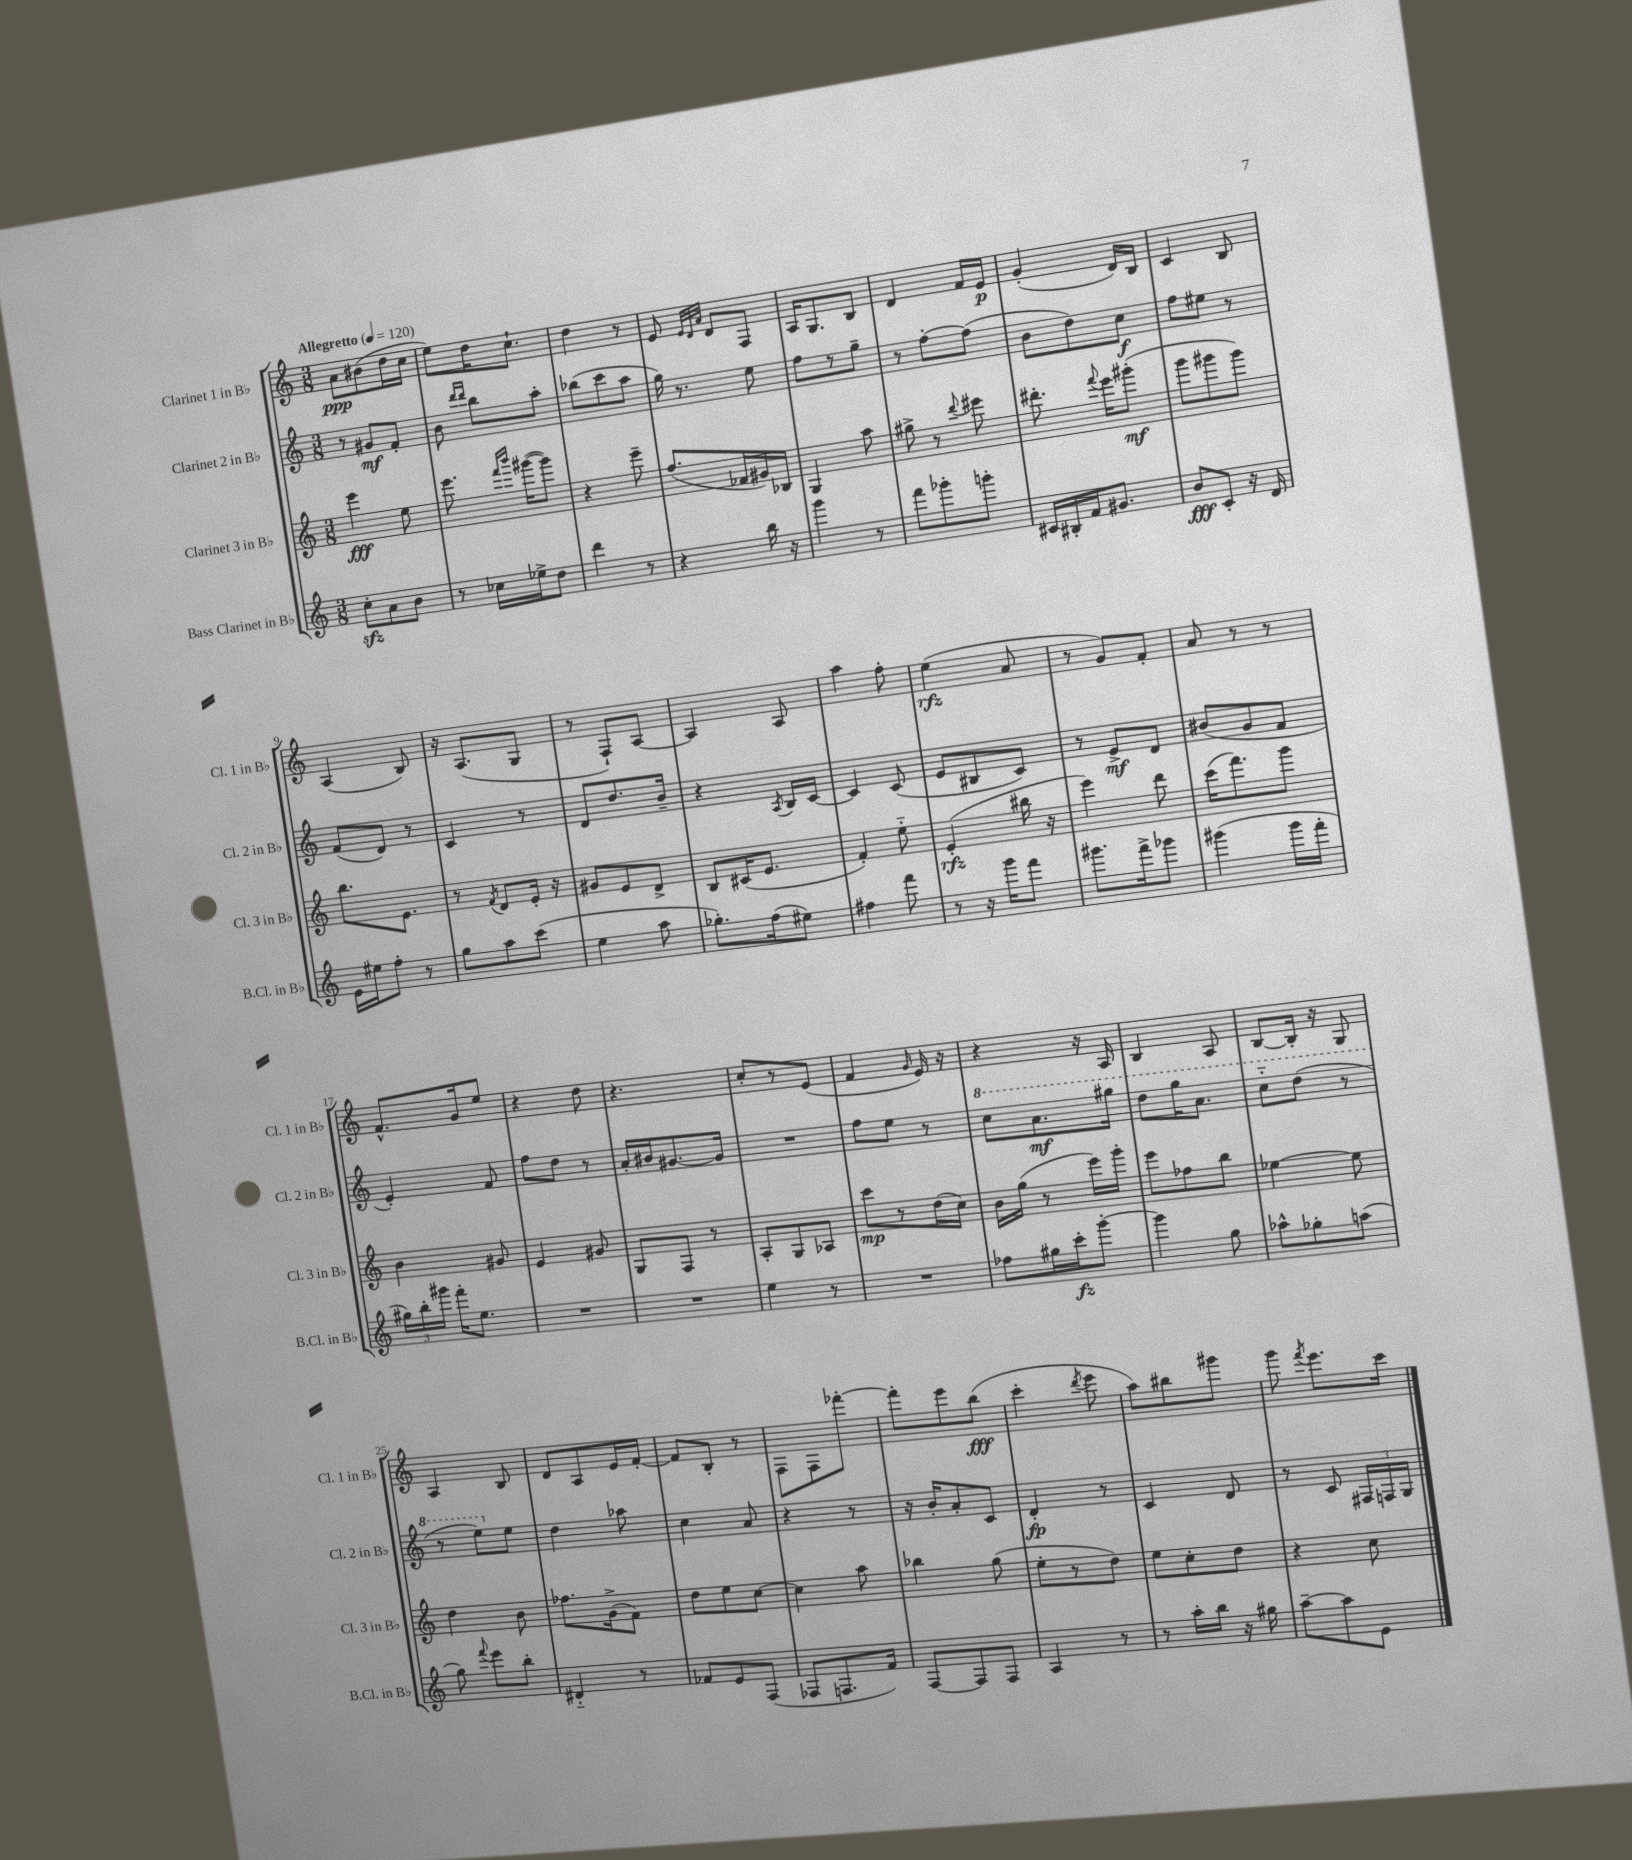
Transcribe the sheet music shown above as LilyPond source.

<<
\new StaffGroup <<
\new Staff = "s0" \with { instrumentName = "Clarinet 1 in Bb" shortInstrumentName = "Cl. 1 in Bb" } {
    \clef treble \key c \major \numericTimeSignature \time 3/8 \tempo "Allegretto" 4 = 120
    \autoBeamOff a'8[\ppp bis'8( d''16 c''16] |
    e''8[) d''16 c''8.]-! |
    d''4 r8 |
    e'8 \grace { e'32[ d'32 a'32] } d'8[ f8] |
    a16[ g8. b8] |
    d'4 f'16[ e'16]\p |
    g'4-.( d'16[) b16] |
    c'4 b8 |
    a4( b8) |
    r16 a8.[( g8] |
    r8 f8[-!) a8]~ |
    a4 a8 |
    a''4 f''8-. |
    e''4\rfz( a'8 |
    r8 g'8[) f'8]-. |
    a'8 r8 r8 |
    f'8.[-^ g'16 e''8] |
    r4 d''8 |
    r4. |
    c''8[-. r8 e'8]( |
    f'4 \grace { g'16 } e'16) r16 |
    r4 r16 a16 |
    b4 a8 |
    b8[~ b16]-. r16 g8 |
    a4 b8 |
    d'8[ a8 e'16 f'16]~-. |
    f'8[ b8]-. r8 |
    f8[ f8 fes'''8]~-. |
    fes'''8[-. e'''8 b''8]\fff( |
    c'''4-. \acciaccatura { d'''8 } e'''8 |
    a''8[) bis''8 gis'''8] |
    g'''8 \acciaccatura { f'''8 } e'''8.[ c'''16] \bar "|." |
}
\new Staff = "s1" \with { instrumentName = "Clarinet 2 in Bb" shortInstrumentName = "Cl. 2 in Bb" } {
    \clef treble \key c \major \numericTimeSignature \time 3/8
    \autoBeamOff r8 gis'8[\mf f'8]-. |
    b'8 \grace { d'''16[ d'''16] } b''8[ a''8]-. |
    bes''8[( c'''8 a''8] |
    g''16) r8. e''8 |
    f''8[ r8 g''8]-- |
    r8 f''8[~-. f''8]( |
    b'8[ d''8) c''8]\f |
    f''8[ eis''8] r8 |
    f'8[( d'8]) r8 |
    c'4 r8 |
    d'8[ d''8. b'16]-- |
    r4 \acciaccatura { a8 } b16[ c'16]~ |
    c'4 c'8( |
    e'8[ bis8 c'8]) |
    r8 e'8[->\mf d'8] |
    bis'8[( g'8 f'8] |
    e'4-.) f'8 |
    f''8[ d''8] r8 |
    a'16[-. bis'16 gis'8.~ gis'16] |
    R4. |
    f''8[ e''8] r8 |
    \ottava #1 c'''8[ a''8.\mf gis'''16] |
    d'''8[ g'''16 a''8.] |
    c'''8[-_ d'''8]( r8 |
    r8 e'''8[) \ottava #0 e''8] |
    d''4 aes''8 |
    c''4 a'8 |
    r4 r8 |
    r16 b'16[-. a'8-. c'8] |
    d'4-.\fp r8 |
    c'4 d'8 |
    r8 c'8 \tuplet 3/2 { fis16[ f16 g16] } \bar "|." |
}
\new Staff = "s2" \with { instrumentName = "Clarinet 3 in Bb" shortInstrumentName = "Cl. 3 in Bb" } {
    \clef treble \key c \major \numericTimeSignature \time 3/8
    \autoBeamOff e'''4\fff e''8 |
    e'''8. \grace { f'''16[ b'''16] } gis'''16[~( gis'''8]) |
    r4 e'''8-- |
    f''8.[( fes'16 gis'16) bes16] |
    g4 a''8 |
    gis''8-> r8 \appoggiatura { d'''8 } eis'''8 |
    dis'''8.-. \appoggiatura { f'''8 } e'''16[ gis'''8]-.\mf( |
    g'''8[ gis'''8 gis'''8]) |
    b''8.[ e'8.] |
    r8 \acciaccatura { f'8 } d'8[ e'16]-. r16 |
    gis'8[ e'8 d'8]-> |
    b8[ cis'16( e'8.] |
    f'4-.) e''8-_ |
    e'4-.\rfz( bis''16 r16 |
    e'''4) d'''8 |
    c'''16[( f'''8.) g'''8] |
    b'4 gis'8 |
    e'4 gis'8 |
    g8[ f8] r8 |
    a8[-. g8 aes8] |
    c'''8[\mp r8 d''16( c''16]) |
    b'16[ g''16]( r8 e'''16[) g'''16]-. |
    e'''8[ fes''8 b''8] |
    ees''4~ ees''8 |
    d''4 b'8 |
    fes''8.[ g'16->( f'8]) |
    d''8[ e''8 c''8]~ |
    c''4 a''8 |
    bes''4 g''8( |
    e''8[-. r8 d''8]) |
    e''8[ c''8-. d''8] |
    r4 c''8 \bar "|." |
}
\new Staff = "s3" \with { instrumentName = "Bass Clarinet in Bb" shortInstrumentName = "B.Cl. in Bb" } {
    \clef treble \key c \major \numericTimeSignature \time 3/8
    \autoBeamOff c''8[-.\sfz a'8 b'8] |
    r8 ces''16[ ees''16-> d''8] |
    d'''4 r8 |
    r4 b''16 r16 |
    g'''4 r8 |
    f'''8[ ges'''8-. g'''8]-. |
    cis'16[ bis16-. f'16 gis'8.] |
    b'8[\fff c'8]-. r16 d'16 |
    e'16[ eis''16 f''8]-. r8 |
    g''8[ a''8 c'''8]( |
    e''4 a''8 |
    ges''8.[-.) f''16( eis''8]) |
    fis''4 f'''8 |
    r8 r16 g'''16[ f'''8] |
    gis'''8.[ f'''16-> ges'''8] |
    gis'''4( gis'''16[ f'''16]-. |
    \tuplet 3/2 { gis''16[) b''16-. gis'''16] } f'''16[-. e''8.] |
    R4. |
    R4. |
    e''4 r8 |
    R4. |
    fes''8[ gis''16 c'''16-.\fz g'''8]~-. |
    g'''4 g''8 |
    aes''8[-^ ges''8-. a''8]( |
    g''8) \appoggiatura { f'''8 } e'''8[ b''8]-. |
    dis'4-_ r8 |
    fes'8[ e'8 f8]( |
    fes8[ f8. f'16]) |
    f8[~ f8 f8] |
    a4 r8 |
    r8 a''16[-. b''16] r16 gis''16 |
    a''8[~-- a''8 e'8] \bar "|." |
}
>>
>>
